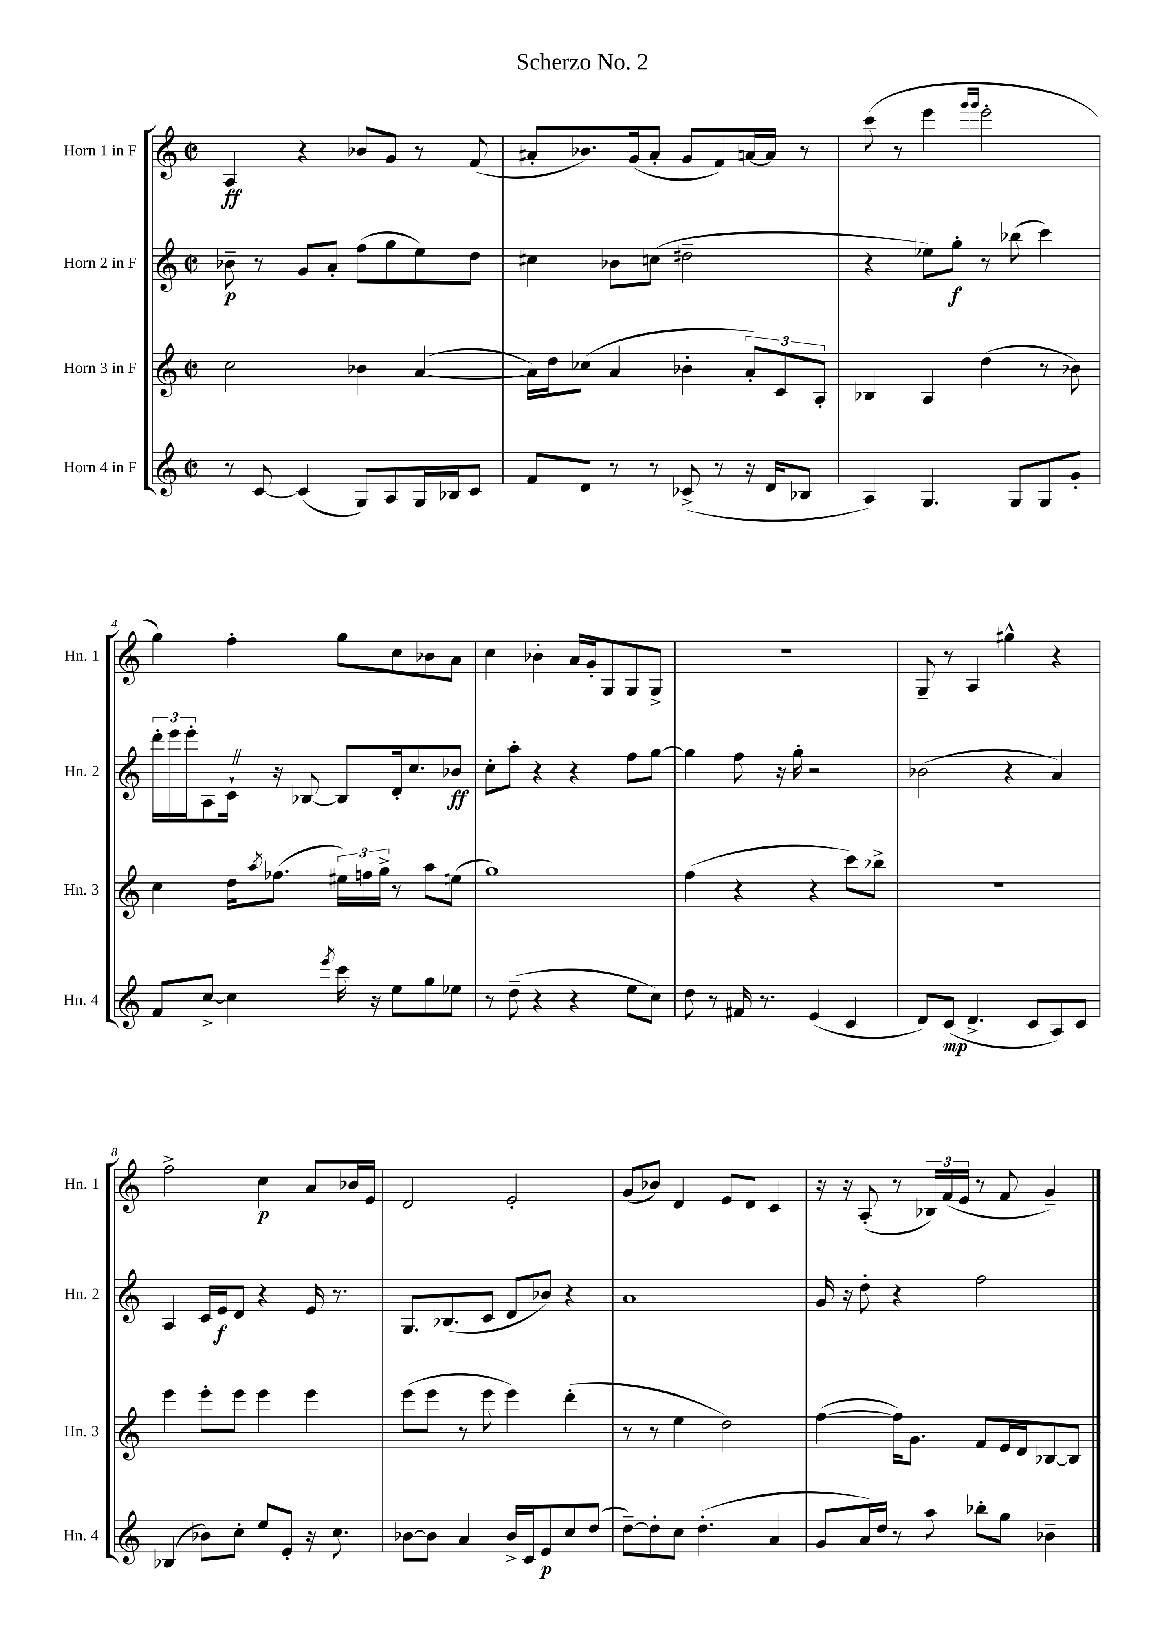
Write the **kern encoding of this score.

**kern	**kern	**kern	**kern
*staff4	*staff3	*staff2	*staff1
*clefG2	*clefG2	*clefG2	*clefG2
*k[]	*k[]	*k[]	*k[]
*M2/2	*M2/2	*M2/2	*M2/2
*met(c|)	*met(c|)	*met(c|)	*met(c|)
8r	2cc	8b-~	4A
[8c	.	8r	.
(4c]	.	8g	4r
.	.	8a'	.
8G)	4b-	(8ff	8b-
8A	.	8gg	8g
16G	([4a	8ee)	8r
16B-	.	.	.
8c	.	8dd	(8f
=	=	=	=
8f	16a])	4cc#	8a#'
.	16dd	.	.
8d	(8cc-	.	8.b-)
8r	4a	8b-	.
.	.	.	(16g
8r	.	(8cc	8a#'
(8c-^	4b-'	2dd#~	8g
8r	.	.	8f)
16r	12a')	.	[16a
16d	.	.	16a]
.	12c	.	.
8B-	.	.	8r
.	12A'	.	.
=	=	=	=
4A)	4B-	4r	(8ccc
.	.	.	8r
4.G	4A	8ee-)	4eee
.	.	8gg'	.
.	.	.	16qqggg
.	.	.	16qqggg
.	(4dd	8r	2eee'
8G	.	(8bb-	.
8G	8r	4ccc)	.
8g'	8b-)	.	.
=	=	=	=
8f	4cc	24ddd'	4gg)
.	.	24eee	.
.	.	24eee'	.
[8cc^	.	8A	.
4cc]	16dd	16c`	4ff'
.	8qaa	.	.
.	(8.ff-	16r	.
.	.	[8B-	.
8qeee	.	.	.
16ccc	24ee#)	8B-]	8gg
.	24ff	.	.
16r	.	.	.
.	24gg^	.	.
8ee	8r	16d'	8cc
.	.	8.cc	.
8gg	8aa	.	8b-
8ee-	(8ee	8b-	8a
=	=	=	=
8r	1gg)	8cc'	4cc
(8dd~	.	8aa'	.
4r	.	4r	4b-'
4r	.	4r	16a
.	.	.	16g'
.	.	.	8G
8ee	.	8ff	8G
8cc)	.	[8gg	8G^
=	=	=	=
8dd	(4ff	4gg]	1r
8r	.	.	.
16f#	4r	8ff	.
8.r	.	.	.
.	.	16r	.
.	.	16gg'	.
(4e	4r	2r	.
4c	8ccc)	.	.
.	8bb-^	.	.
=	=	=	=
8d)	1r	(2b-	8G~
(8c	.	.	8r
4.d^	.	.	4A
.	.	4r	4gg#^^
8c	.	.	.
8A)	.	4a)	4r
8c	.	.	.
=	=	=	=
(4B-	4eee	4A	2ff^
8b-)	8eee'	16c	.
.	.	16e	.
8cc'	8eee	8d	.
8ee	4eee	4r	4cc
8e'	.	.	.
16r	4eee	16e	8a
8.cc	.	8.r	.
.	.	.	16b-
.	.	.	16e
=	=	=	=
[8b-	(8eee	8.G	2d
8b-]	8eee	.	.
.	.	(8.B-	.
4a	8r	.	.
.	8eee	8c	.
16b-^	4eee)	8d	2e'
16c	.	.	.
8e	.	8b-)	.
8cc	(4ddd'	4r	.
(8dd	.	.	.
=	=	=	=
[8dd~)	8r	1a	(8g
8dd']	8r	.	8b-)
8cc	4ee	.	4d
(4.dd'	.	.	.
.	2dd)	.	8e
.	.	.	8d
4a	.	.	4c
=	=	=	=
8g	([4ff	16g	16r
.	.	16r	16r
16a)	.	8dd'	(8A'
16dd	.	.	.
8r	16ff])	4r	8r
.	8.g	.	.
8aa	.	.	24B-)
.	.	.	(24f
.	.	.	24e
8bb-'	8f	2ff	8r
8gg	16e	.	8f
.	16d	.	.
4b-~	[8B-	.	4g~)
.	8B-]	.	.
==	==	==	==
*-	*-	*-	*-
